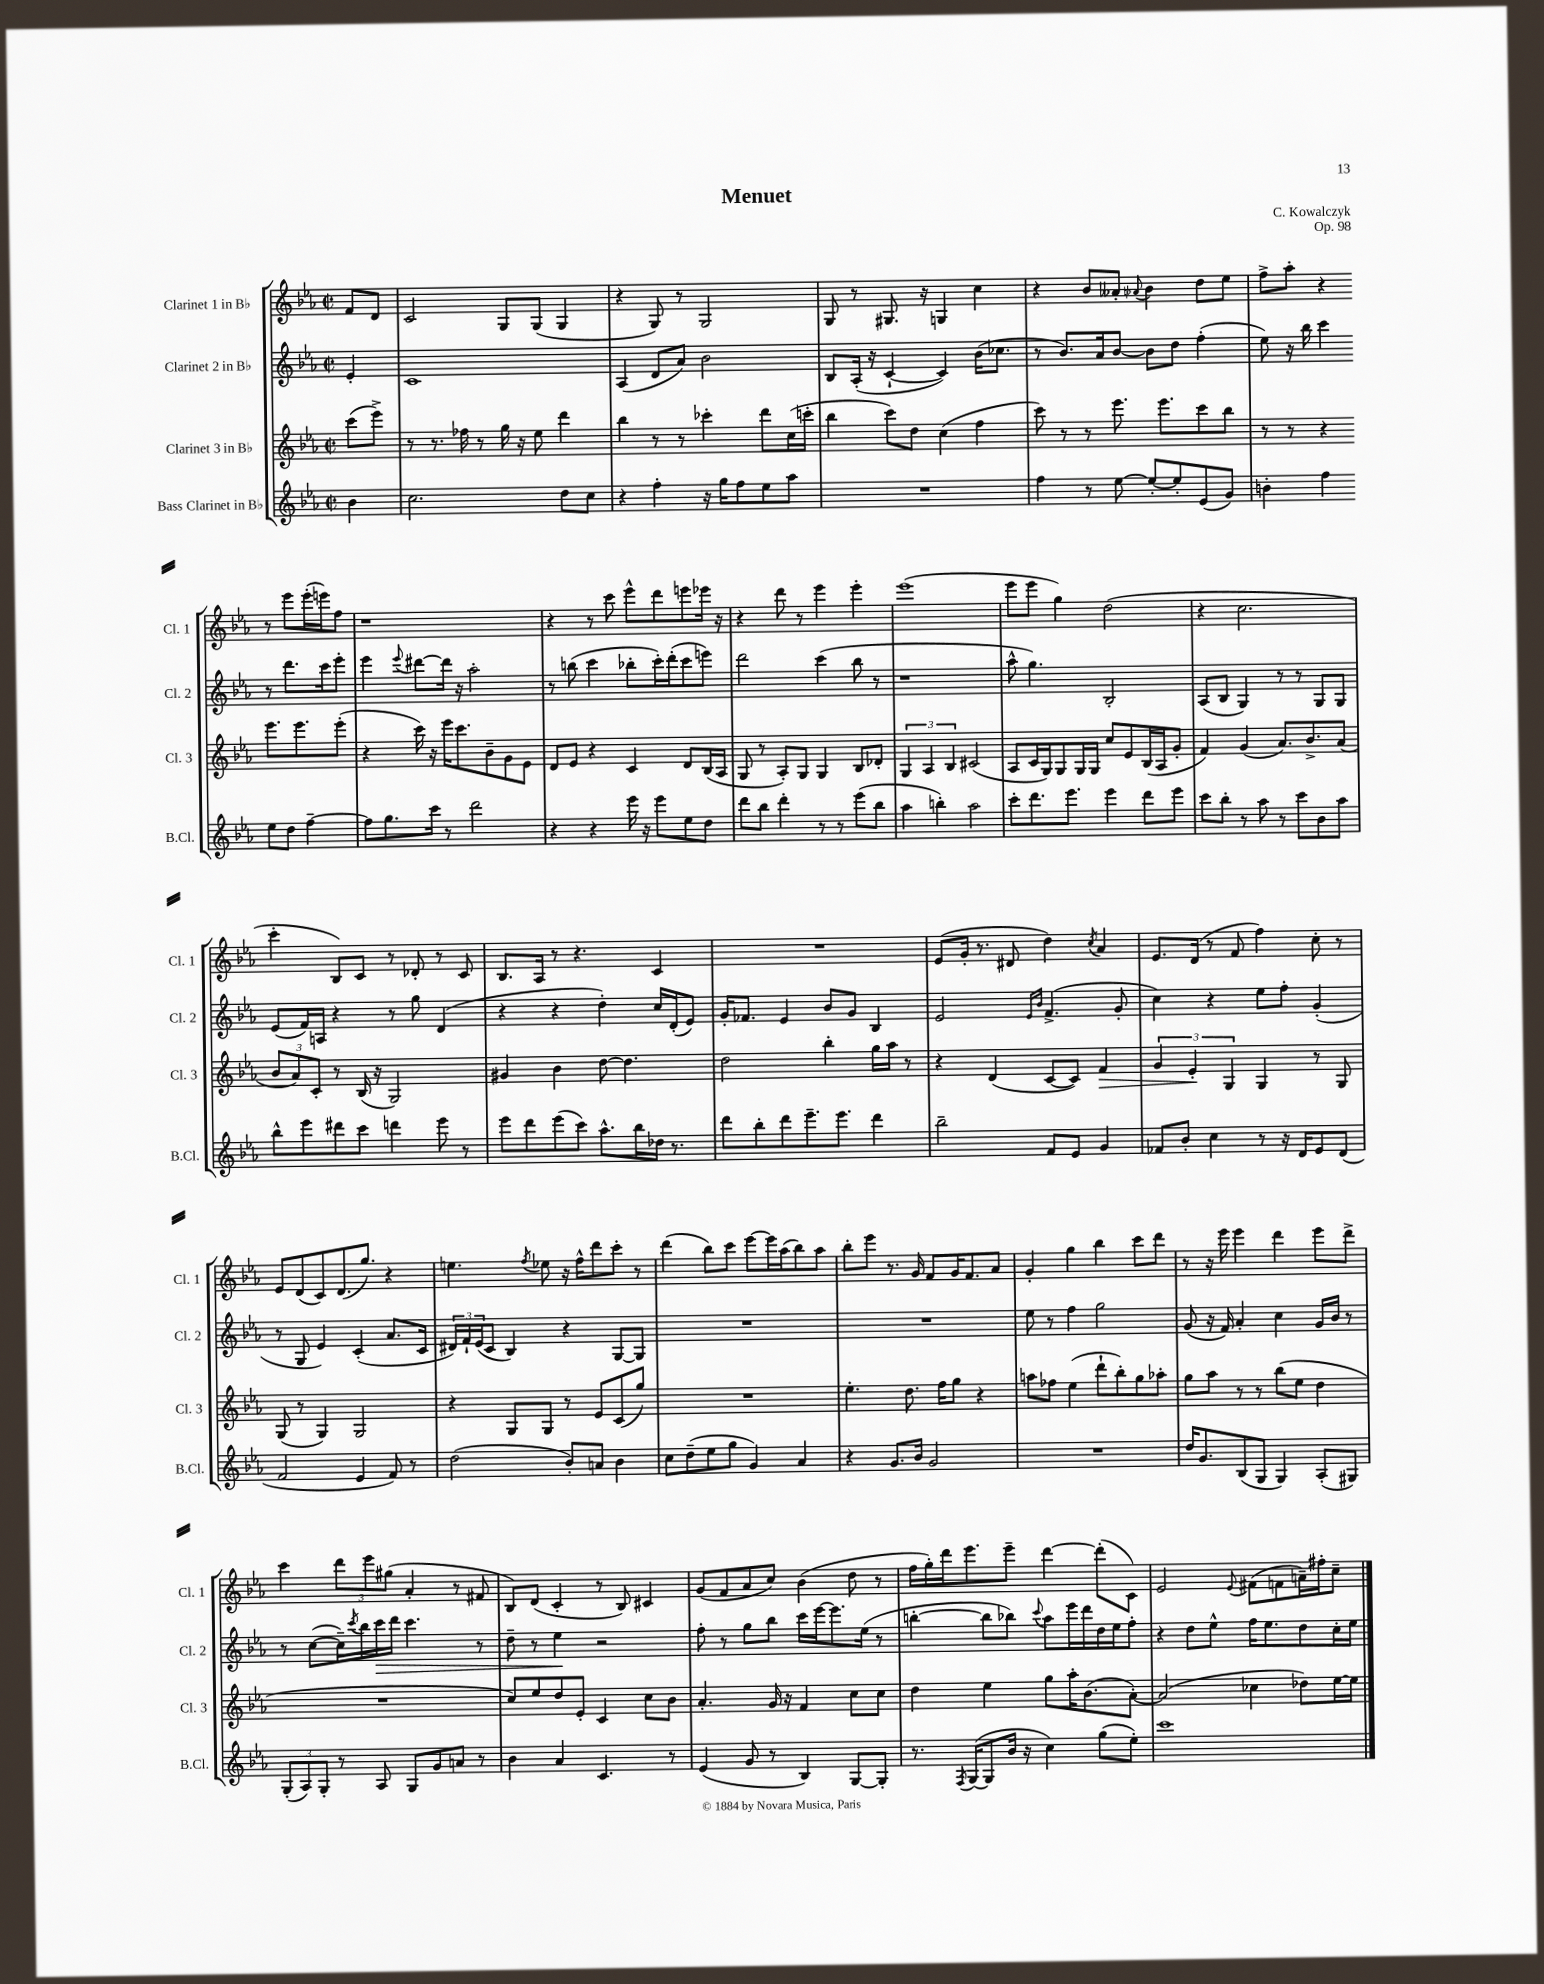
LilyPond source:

\header { title = "Menuet" composer = "C. Kowalczyk" opus = "Op. 98" }
<<
\new StaffGroup <<
\new Staff = "s0" \with { instrumentName = "Clarinet 1 in Bb" shortInstrumentName = "Cl. 1" } {
    \clef treble \key ees \major \defaultTimeSignature \time 2/2 \partial 4
    f'8 d'8 |
    c'2 g8 g8( g4 |
    r4 g8) r8 g2 |
    g8 r8 gis8. r16 g4 c''4 |
    r4 bes'8 aeses'8-. \appoggiatura { aes'8 } bes'4 d''8 ees''8 |
    f''8-> aes''8-. r4 r8 ees'''8 ees'''16-.( e'''16) f''8 |
    r1 |
    r4 r8 c'''8 ees'''8-^ d'''8 e'''8 ees'''16 r16 |
    r4 d'''8 r8 ees'''4 ees'''4-. |
    ees'''1( |
    ees'''8 ees'''8 g''4) d''2( |
    r4 c''2. |
    c'''4-. bes8) c'8 r8 des'8-. r8 c'8 |
    bes8. aes16 r8 r4. c'4 |
    R1 |
    ees'8( g'16-. r8. dis'8 d''4) \acciaccatura { c''8 } aes'4 |
    ees'8. d'16( r8 f'8 f''4) c''8-. r8 |
    ees'8 d'8( c'8) d'8.( g''8.) r4 |
    e''4. \acciaccatura { f''8 } ees''8 r16 f''16-^ d'''8 c'''8-. r8 |
    d'''4( bes''8) c'''8 ees'''8~ ees'''16 aes''16( bes''8) aes''8 |
    bes''8-. ees'''8 r8. g'16 f'8 g'16 f'8. aes'8 |
    g'4-. g''4 bes''4 c'''8 d'''8 |
    r8 r16 ees'''16 ees'''4 d'''4 ees'''8 d'''8-> |
    c'''4 \tuplet 3/2 { d'''8 ees'''8 gis''8( } aes'4-. r8 fis'8 |
    bes8) d'8( c'4-. r8 bes8) cis'4 |
    g'8( f'8 aes'8 c''8) bes'4( d''8 r8 |
    f''16 g''16-.) d'''16 ees'''8. ees'''8-- d'''4~ d'''8-.( c'8) |
    ees'2 \appoggiatura { ees'8 } fis'8( f'8 a'16--) fis''16-. c''8-- \bar "|." |
}
\new Staff = "s1" \with { instrumentName = "Clarinet 2 in Bb" shortInstrumentName = "Cl. 2" } {
    \clef treble \key ees \major \defaultTimeSignature \time 2/2 \partial 4
    ees'4-. |
    c'1 |
    aes4( d'8 aes'8) bes'2 |
    bes8 aes16-.( r16 c'4~-! c'4) bes'16( ces''8. |
    r8 bes'8.) aes'16 bes'8~ bes'8 d''8 f''4-.( |
    ees''8) r16 bes''16 c'''4 r8 d'''8. c'''16 ees'''8-. |
    ees'''4 \appoggiatura { ees'''8 } dis'''8~ dis'''16 r16 aes''2-. |
    r8 b''8( c'''4 bes''8-. c'''16-.) d'''16-.( c'''8 e'''8) |
    d'''2 c'''4( bes''8 r8 |
    r1 |
    aes''8-^ g''4.) bes2-. |
    aes8( bes8 g4) r8 r8 g8 g8 |
    ees'8( f'16) a16 r4 r8 g''8 d'4( |
    r4 r4 d''4-.) c''16 d'16-.( ees'8) |
    g'16-. fes'8. ees'4 bes'8 g'8 bes4 |
    ees'2 \grace { ees'16 bes'16 } f'4.->( g'8-. |
    c''4) r4 ees''8 f''8-. g'4-.( |
    r8 g8 ees'4) c'4-.( aes'8. c'16 |
    \tuplet 3/2 { dis'16) f'16-! ees'16( } c'8 bes4) r4 g8~ g8 |
    R1 |
    R1 |
    ees''8 r8 f''4 g''2 |
    g'8( r16 f'16) aes'4-. c''4 g'16 bes'16 r8 |
    r8 c''8~( c''16--) \acciaccatura { c'''8 } bes''16 c'''16\> d'''16 c'''4. r8 |
    d''8-- r8 ees''4\! r2 |
    f''8-. r8 g''8 bes''8 c'''16 ees'''16~ ees'''8. ees''16( r8 |
    b''4~-. b''8 bes''8) \appoggiatura { c'''8 } aes''8 ees'''16 d'''16 d''16 ees''16 f''8-. |
    r4 d''8 ees''8-^ f''16 ees''8. d''8 c''16-. ees''16 \bar "|." |
}
\new Staff = "s2" \with { instrumentName = "Clarinet 3 in Bb" shortInstrumentName = "Cl. 3" } {
    \clef treble \key ees \major \defaultTimeSignature \time 2/2 \partial 4
    c'''8( ees'''8->) |
    r8 r8. fes''16 r8 g''16 r16 ees''8 d'''4 |
    bes''4 r8 r8 ces'''4-. d'''8 c''16( c'''16-. |
    bes''4 c'''8) d''8 c''4( f''4 |
    c'''8) r8 r8 ees'''8. ees'''8. c'''8 bes''8 |
    r8 r8 r4 ees'''8. ees'''8. ees'''8-.( |
    r4 c'''16) r16 ees'''16 c'''8. bes'8-- g'8 ees'8 |
    d'8 ees'8 r4 c'4 d'8 bes16( aes16 |
    g8 r8 aes8-.) g8 g4 bes8 des'8-. |
    \tuplet 3/2 { g4 aes4 bes4 } cis'2( |
    aes8 c'16 g16) g8 g16 g16 c''8 ees'8 bes16( aes16 g'8-. |
    f'4) g'4( aes'8.) bes'8.-> aes'8( |
    \tuplet 3/2 { bes'8 aes'8) c'8-. } r8 bes16( r16 g2) |
    gis'4 bes'4 d''8~ d''4. |
    d''2 bes''4-. g''16 aes''16 r8 |
    r4 d'4( c'8~ c'8) f'4\> |
    \tuplet 3/2 { g'4 ees'4-.\! g4 } g4 r8 g8 |
    g8( r8 g4) g2 |
    r4 g8 g8 r8 ees'8 c'8( g''8) |
    R1 |
    ees''4.-. d''8. f''16 g''8 r4 |
    a''8 fes''8 ees''4( d'''8-! bes''8-.) g''8 aes''8-. |
    g''8 aes''8 r8 r8 bes''8( ees''8 d''4 |
    R1 |
    c''8) ees''8 d''8 ees'8-. c'4 c''8 bes'8 |
    aes'4.-. g'16 r16 f'4 c''8 c''8 |
    d''4 ees''4 g''8 aes''16-. bes'8.( aes'8~-.) |
    aes'2( ces''4 des''8) ees''16~ ees''16 \bar "|." |
}
\new Staff = "s3" \with { instrumentName = "Bass Clarinet in Bb" shortInstrumentName = "B.Cl." } {
    \clef treble \key ees \major \defaultTimeSignature \time 2/2 \partial 4
    bes'4 |
    c''2. d''8 c''8 |
    r4 f''4-. r16 g''16 f''8 ees''8 aes''8 |
    R1 |
    f''4 r8 ees''8~ ees''8~-. ees''8-. ees'8( g'8) |
    b'4-. f''4 ees''8 d''8 f''4~-- |
    f''8 g''8. c'''16 r8 d'''2 |
    r4 r4 ees'''16 r16 ees'''8 ees''8 d''8 |
    d'''8 bes''8 d'''4-. r8 r8 ees'''8( bes''8 |
    aes''4 b''4-.) aes''2 |
    c'''8-. d'''8. ees'''8. ees'''4 d'''8 ees'''8 |
    c'''8 bes''8-. r8 aes''8 r8 c'''8 bes'8 aes''8 |
    bes''8-^ ees'''8 dis'''8 c'''8 d'''4 ees'''8 r8 |
    ees'''8 d'''8 ees'''8( c'''8) aes''8.-^ bes''16 des''16 r8. |
    d'''8 bes''8-. d'''8 ees'''8.-- ees'''8. d'''4 |
    bes''2-- f'8 ees'8 g'4 |
    fes'8 bes'8-. c''4 r8 r16 d'16 ees'8 d'8( |
    f'2 ees'4 f'8) r8 |
    d''2( bes'8-.) a'8 bes'4 |
    c''8 d''8--( ees''8 g''8 g'4) aes'4 |
    r4 g'8. bes'16 g'2 |
    R1 |
    d''16 g'8. bes8( g8 g4) aes8-.( gis8) |
    \tuplet 3/2 { g8-.( aes8) g8-. } r8 aes8 g8 g'8 a'8 r8 |
    bes'4 aes'4 c'4. r8 |
    ees'4( g'8 r8 bes4) g8~ g8-. |
    r8. \acciaccatura { f8 } g16~( g8 bes'16 r16 c''4) g''8( ees''8-.) |
    c'''1 \bar "|." |
}
>>
>>
\layout { \context { \Score \remove "Bar_number_engraver" } }
